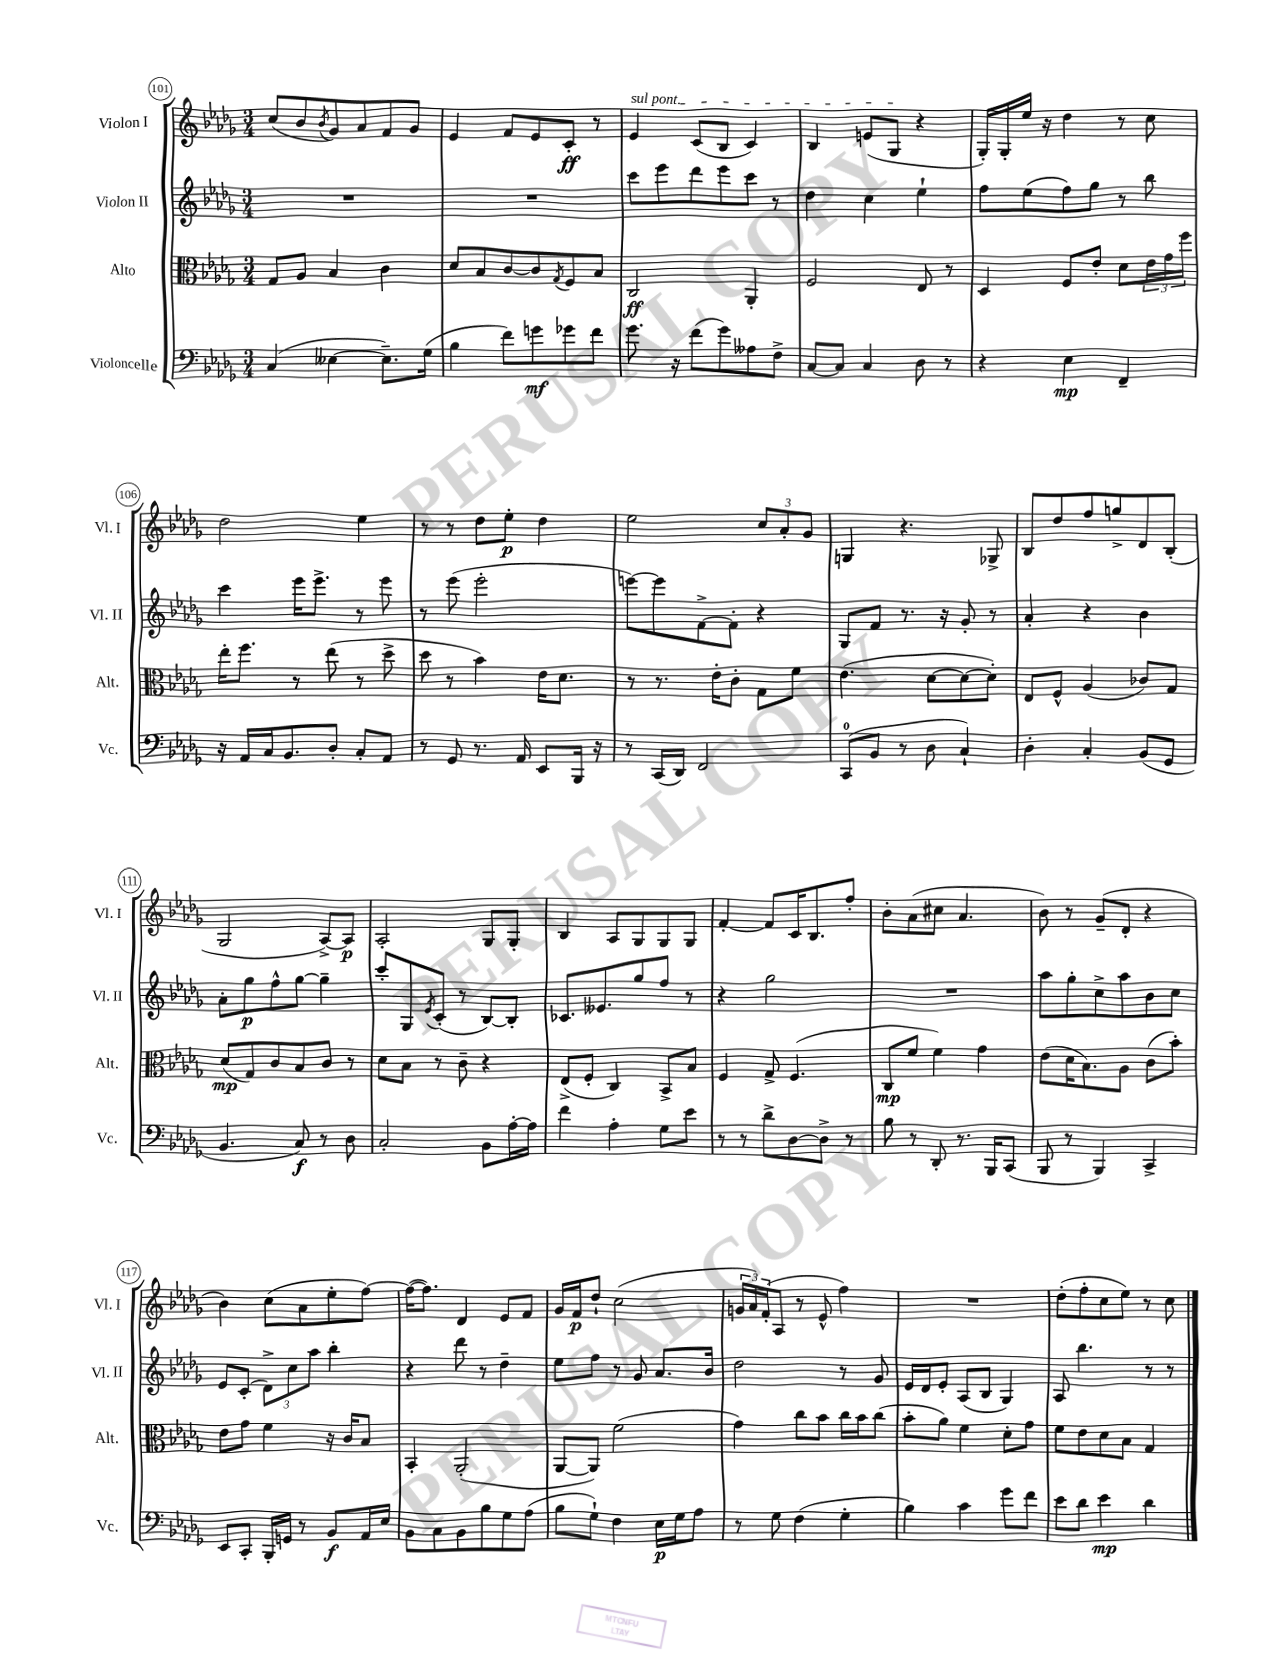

**kern	**kern	**kern	**kern
*staff4	*staff3	*staff2	*staff1
*clefF4	*clefC3	*clefG2	*clefG2
*k[b-e-a-d-g-]	*k[b-e-a-d-g-]	*k[b-e-a-d-g-]	*k[b-e-a-d-g-]
*M3/4	*M3/4	*M3/4	*M3/4
(4C	8G-	2.r	(8cc
.	8A-	.	8b-
.	.	.	8qb-
[4E--	4B-	.	8g-)
.	.	.	8a-
8.E--~])	4c	.	8f
.	.	.	8g-
(16G-	.	.	.
=	=	=	=
4B-	8d-	2.r	4e-
.	8B-	.	.
8f)	[8c	.	8f
8g	8c]	.	8e-
.	8qG-	.	.
8g-	8F	.	8c'
8f	8B-	.	8r
=	=	=	=
8.g-	2C	8ccc	4e-
.	.	8eee-	.
16r	.	.	.
(8f	.	8ddd-	(8c
8g-)	.	8eee-	8B-
8A--	4AA-'	8ccc	4c)
8F^	.	8r	.
=	=	=	=
[8C	2F	4dd-	4B-
8C]	.	.	.
4C	.	4cc	(8e
.	.	.	8G-
8D-	8E-	4ee-`	4r
8r	8r	.	.
=	=	=	=
4r	4D-	8ff	16G-')
.	.	.	16G-'
.	.	(8ee-	16ee-
.	.	.	16r
4E-	8F	8ff)	4dd-
.	8e-'	8gg-	.
4FF~	8d-	8r	8r
.	24e-	8bb-	8cc
.	24g-	.	.
.	24ff	.	.
=	=	=	=
16r	16ee-'	4ccc	2dd-
16AA-	8.ff	.	.
16C	.	.	.
8.BB-	.	.	.
.	8r	16eee-	.
.	.	8.eee-^	.
8D-'	(8ee-	.	.
8C'	8r	8r	4ee-
8AA-	8dd-^	8eee-	.
=	=	=	=
8r	8dd-	8r	8r
8GG-	8r	(8eee-	8r
8.r	4b-)	2eee-'	8dd-
.	.	.	8ee-'
16AA-	.	.	.
8EE-	16e-	.	4dd-
.	8.d-	.	.
16BBB-	.	.	.
16r	.	.	.
=	=	=	=
8r	8r	[8eee)	2ee-
(16CC	8.r	8eee]	.
16DD-)	.	.	.
2FF	.	[8f^	.
.	16e-'	.	.
.	8c'	8f']	.
.	8G-	4r	12cc
.	.	.	12a-'
.	8f	.	.
.	.	.	12g-
=	=	=	=
(8CC	(4.e-	8G-	4G
8BB-	.	8f	.
8r	.	8.r	4.r
8D-	[8d-	.	.
.	.	16r	.
4C`)	8d-_	8g-'	.
.	8d-'])	8r	8G-^
=	=	=	=
4D-'	8E-	4a-'	8B-
.	8F^^	.	8dd-
4C'	(4A-	4r	8ff
.	.	.	8gg^
(8BB-	8c-)	4b-	8d-
8GG-	8G-	.	(8B-'
=	=	=	=
4.BB-	(8d-	8a-'	2G-
.	8G-)	8gg-	.
.	8c	8ff^^	.
8C)	8B-	[8gg-	.
8r	8c	4gg-~]	[8A-^)
8D-	8r	.	8A-]
=	=	=	=
2C'	8d-	8ccc'	2A-'
.	8B-	8G-	.
.	.	8qe-	.
.	8r	(8c'	.
.	8c~	8r	.
8BB-	4r	[8B-)	8G-
[16A-'	.	8B-']	8G-'
16A-]	.	.	.
=	=	=	=
4f	(8E-^	8.c-	4B-
.	8F'	.	.
.	.	8.e--	.
4A-'	4C)	.	8A-
.	.	8gg-	8G-
8G-	8BB-^	8ff	8G-
8e-	8B-	8r	8G-
=	=	=	=
8r	4F	4r	[4f'
8r	.	.	.
8d-^	8G-^	2gg-	8f]
[8D-	(4.F	.	16c
.	.	.	8.B-
8D-^]	.	.	.
8r	.	.	8ff'
=	=	=	=
8B-	8C	2.r	8b-'
8r	8f	.	(8a-
8DD-'	4f)	.	8cc#
8.r	.	.	4.a-
.	4g-	.	.
16BBB-	.	.	.
(8CC	.	.	.
=	=	=	=
8BBB-	(8e-	8aa-	8b-)
8r	16d-	8gg-'	8r
.	8.B-)	.	.
4BBB-)	.	8cc^	(8g-~
.	8A-	8aa-	8d-'
4CC^	(8c	8b-	4r
.	8b-')	8cc	.
=	=	=	=
8EE-	8e-	8e-	4b-)
8CC'	8g-	(8c'	.
16BBB-'	4f	12d-^)	(8cc
16GG	.	.	.
.	.	12cc	.
8r	.	.	8a-
.	.	12aa-	.
8BB-	16r	4bb-'	8ee-'
.	16c	.	.
16AA-	8B-	.	[8ff)
16E-	.	.	.
=	=	=	=
8BB-	4BB-'	4r	(16ff_
.	.	.	8.ff])
8C	.	.	.
8BB-	(2AA-'	8ddd-	4d-
8B-	.	8r	.
8G-	.	4dd-~	8e-
(8A-	.	.	8f
=	=	=	=
8B-	[8AA-	8ee-	16g-
.	.	.	16f
8G-`)	8AA-])	8ff	8dd-`
4F	(2f	8r	(2cc
.	.	8g-	.
16E-	.	8.a-	.
16G-	.	.	.
8A-	.	.	.
.	.	16b-	.
=	=	=	=
8r	4g-)	2dd-	24g
.	.	.	24a-)
.	.	.	(24f'
8G-	.	.	8A-
(4F	8cc	.	8r
.	8b-	.	8e-^^
4G-'	16cc	8r	4ff)
.	16b-	.	.
.	(8cc	8g-	.
=	=	=	=
4B-)	8b-'	16e-	2.r
.	.	16d-	.
.	8a-)	8e-'	.
4c	4f	(8A-	.
.	.	8B-	.
8g-	8d-'	4G-)	.
8f	8g-	.	.
=	=	=	=
8e-	8f	8A-	(8dd-'
8d-	8e-	4.bb-	8ff'
4e-	8d-	.	8cc
.	8B-	.	8ee-)
4d-	4G-	8r	8r
.	.	8r	8cc
==	==	==	==
*-	*-	*-	*-
